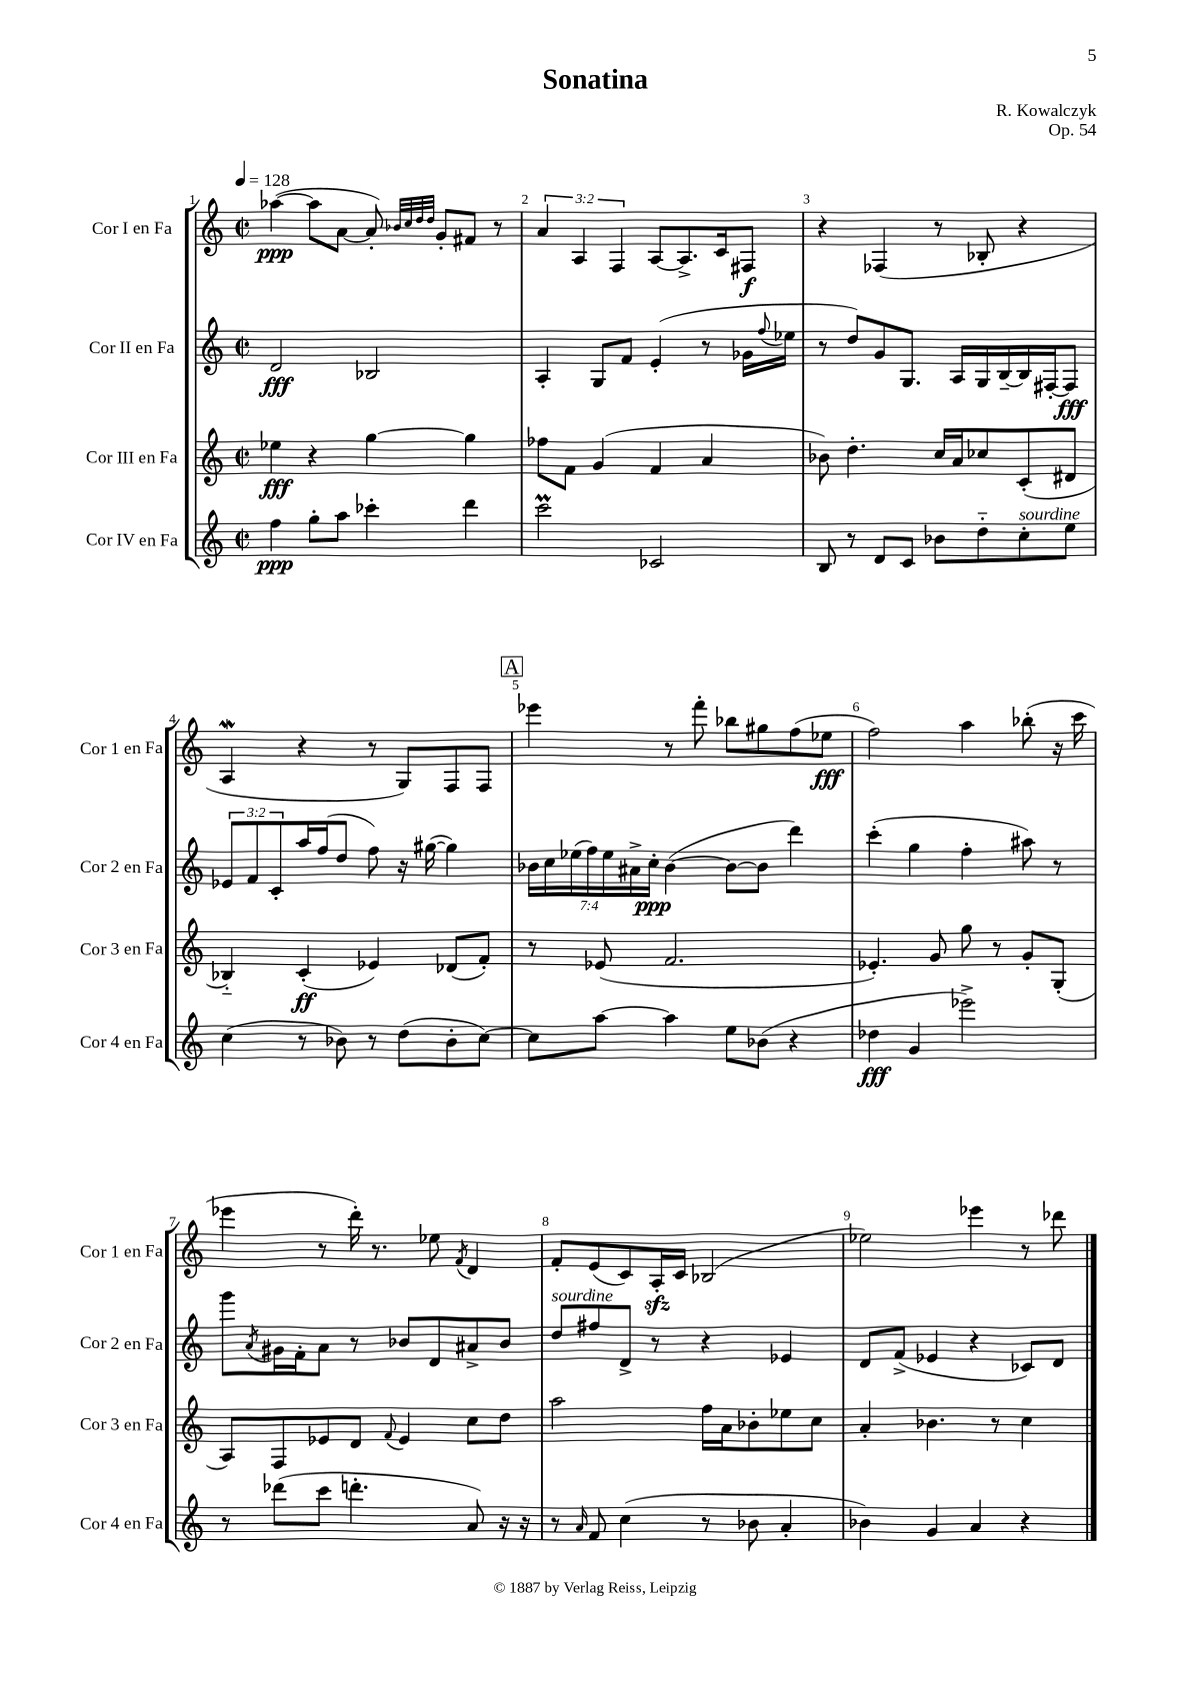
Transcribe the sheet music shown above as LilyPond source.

\header { title = "Sonatina" composer = "R. Kowalczyk" opus = "Op. 54" }
<<
\new StaffGroup <<
\new Staff = "s0" \with { instrumentName = "Cor I en Fa" shortInstrumentName = "Cor 1 en Fa" } {
    \clef treble \key c \major \defaultTimeSignature \time 2/2 \override Staff.TupletNumber.text = #tuplet-number::calc-fraction-text \tempo 4 = 128
    aes''4~\ppp( aes''8 a'8~ a'8-.) \grace { bes'32 c''32 d''32 d''32 } g'8-. fis'8 r8 |
    \tuplet 3/2 { a'4 a4 f4 } a8~ a8.-> c'16 fis8\f |
    r4 fes4( r8 bes8-. r4 |
    a4\mordent r4 r8 g8) f8 f8 |
    \mark \markup { \box "A" } ees'''4 r8 f'''8-. bes''8 gis''8 f''8( ees''8\fff |
    f''2) a''4 bes''8-.( r16 c'''16 |
    ees'''4 r8 d'''16-.) r8. ees''8 \acciaccatura { f'8 } d'4 |
    f'8-. e'8( c'8) a16-.\sfz c'16 bes2( |
    ees''2) ees'''4 r8 des'''8 \bar "|." |
}
\new Staff = "s1" \with { instrumentName = "Cor II en Fa" shortInstrumentName = "Cor 2 en Fa" } {
    \clef treble \key c \major \defaultTimeSignature \time 2/2 \override Staff.TupletNumber.text = #tuplet-number::calc-fraction-text
    d'2\fff bes2 |
    a4-. g8 f'8 e'4-.( r8 ges'16 \appoggiatura { f''8 } ees''16 |
    r8 d''8) g'8 g8. a16 g16 b16~-- b16 fis16~-. fis8\fff |
    \tuplet 3/2 { ees'8 f'8 c'8-. } a''16 f''16( d''8 f''8) r16 gis''16~( gis''4) |
    \mark \markup { \box "A" } \tuplet 7/4 { bes'16 c''16 ees''16( f''16) ees''16 ais'16-> c''16-.\ppp } bes'4~( bes'8~ bes'8 d'''4) |
    c'''4-.( g''4 f''4-. ais''8) r8 |
    g'''8 \acciaccatura { a'8 } gis'16 f'16-. a'8 r8 bes'8 d'8 ais'8-> bes'8 |
    d''8^\markup { \italic "sourdine" } fis''8 d'8-> r8 r4 ees'4 |
    d'8 f'8->( ees'4 r4 ces'8) d'8 \bar "|." |
}
\new Staff = "s2" \with { instrumentName = "Cor III en Fa" shortInstrumentName = "Cor 3 en Fa" } {
    \clef treble \key c \major \defaultTimeSignature \time 2/2
    ees''4\fff r4 g''4~ g''4 |
    fes''8 f'8 g'4( f'4 a'4 |
    bes'8) d''4.-. c''16 a'16 ces''8 c'8-.( dis'8 |
    bes4-_) c'4-.\ff( ees'4) des'8( f'8-.) |
    \mark \markup { \box "A" } r8 ees'8( f'2. |
    ees'4.-.) g'8 g''8 r8 g'8-. g8-.( |
    a8) f8 ees'8 d'8 \appoggiatura { f'8 } ees'4 c''8 d''8 |
    a''2 f''16 a'16 bes'8-. ees''8 c''8 |
    a'4-. bes'4. r8 c''4 \bar "|." |
}
\new Staff = "s3" \with { instrumentName = "Cor IV en Fa" shortInstrumentName = "Cor 4 en Fa" } {
    \clef treble \key c \major \defaultTimeSignature \time 2/2
    f''4\ppp g''8-. a''8 ces'''4-. d'''4 |
    c'''2\prall ces'2 |
    b8 r8 d'8 c'8 bes'8 d''8-_ c''8-.^\markup { \italic "sourdine" } e''8 |
    c''4( r8 bes'8) r8 d''8( bes'8-. c''8~) |
    \mark \markup { \box "A" } c''8 a''8~ a''4 e''8 bes'8( r4 |
    des''4\fff g'4 ees'''2->) |
    r8 des'''8( c'''8 d'''4.-. a'8) r16 r16 |
    r8 \grace { a'16 } f'8 c''4( r8 bes'8 a'4-. |
    bes'4) g'4 a'4 r4 \bar "|." |
}
>>
>>
\layout { \context { \Score \override BarNumber.break-visibility = ##(#f #t #t) barNumberVisibility = #all-bar-numbers-visible } }
